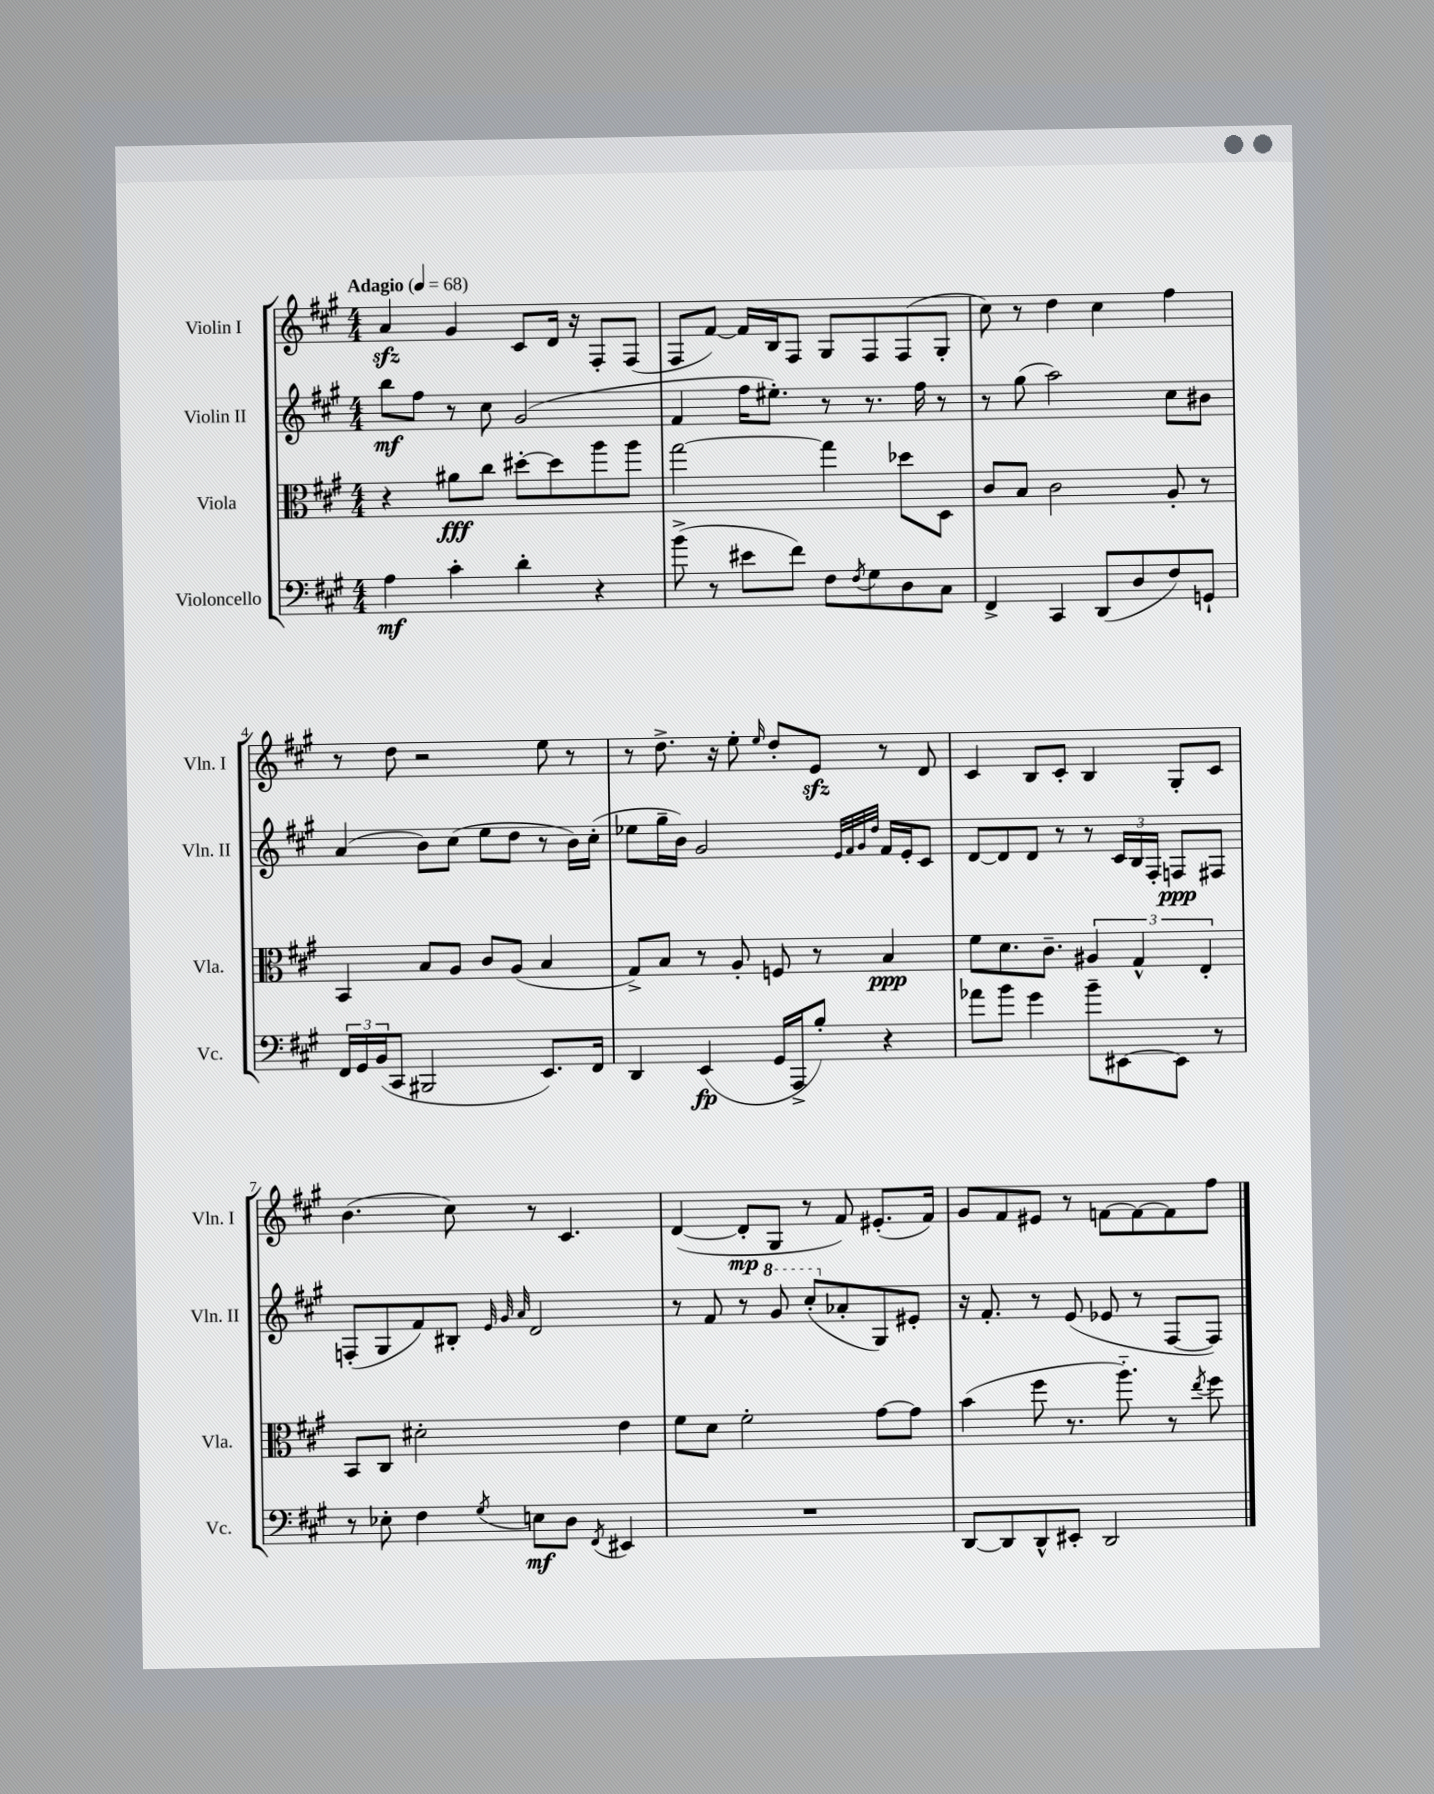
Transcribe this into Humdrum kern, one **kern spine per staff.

**kern	**dynam	**kern	**dynam	**kern	**dynam	**kern	**dynam
*part4	*part4	*part3	*part3	*part2	*part2	*part1	*part1
*staff4	*staff4	*staff3	*staff3	*staff2	*staff2	*staff1	*staff1
*I"Violoncello	*	*I"Viola	*	*I"Violin II	*	*I"Violin I	*
*I'Vc.	*	*I'Vla.	*	*I'Vln. II	*	*I'Vln. I	*
*clefF4	*	*clefC3	*	*clefG2	*	*clefG2	*
*k[f#c#g#]	*	*k[f#c#g#]	*	*k[f#c#g#]	*	*k[f#c#g#]	*
*M4/4	*	*M4/4	*	*M4/4	*	*M4/4	*
*MM68	*	*MM68	*	*MM68	*	*MM68	*
=1	=1	=1	=1	=1	=1	=1	=1
!	!	!	!	!	!	!LO:TX:a:B:t=Adagio	!
4A\	mf	4r	.	8bb\L	mf	4azz/	.
.	.	.	.	8ff#\J	.	.	.
4c#'\	.	8a#X\L	fff	8r	.	4g#/	.
.	.	8cc#\J	.	8cc#\	.	.	.
4d'\	.	[8dd#X'\L	.	(2g#/	.	8c#/L	.
.	.	8dd#\]	.	.	.	16d/Jk	.
.	.	.	.	.	.	16r	.
4r	.	8aa\	.	.	.	8F#'/L	.
.	.	8aa\J	.	.	.	(8F#/J	.
=2	=2	=2	=2	=2	=2	=2	=2
(8b^\	.	[2gg#\	.	4f#/	.	8F#/L	.
8r	.	.	.	.	.	[8f#/J)	.
8e#X\L	.	.	.	16ff#\KL	.	16f#/LL]	.
.	.	.	.	8.ee#X'\J)	.	16B/J	.
8f#\J)	.	.	.	.	.	8F#/J	.
8F#\L	.	4gg#\]	.	8r	.	8G#/L	.
8qF#/	.	.	.	.	.	.	.
8G#\	.	.	.	8.r	.	8F#/	.
8D\	.	8dd-X\L	.	.	.	(8F#/	.
.	.	.	.	16ff#\	.	.	.
8C#\J	.	8D\J	.	8r	.	8G#'/J	.
=3	=3	=3	=3	=3	=3	=3	=3
4FF#^/	.	8c#/L	.	8r	.	8cc#\)	.
.	.	8B/J	.	(8gg#\	.	8r	.
4CC#/	.	2c#\	.	2aa\)	.	4dd\	.
(8DD/L	.	.	.	.	.	4cc#\	.
8D/	.	.	.	.	.	.	.
8F#/)	.	8A'/	.	8cc#\L	.	4ff#\	.
8GGn`/J	.	8r	.	8b#X\J	.	.	.
!!LO:LB:g=z
=4	=4	=4	=4	=4	=4	=4	=4
24FF#/LL	.	4BB/	.	(4a/	.	8r	.
24GG#/	.	.	.	.	.	.	.
(24BB/J	.	.	.	.	.	.	.
8CC#/J	.	.	.	.	.	8dd\	.
2BBB#X/	.	8B/L	.	8b\L)	.	2r	.
.	.	8A/J	.	(8cc#\J	.	.	.
.	.	8c#/L	.	8ee\L	.	.	.
.	.	(8A/J	.	8dd\J	.	.	.
8.EE/L)	.	4B/	.	8r	.	8ee\	.
.	.	.	.	16b\LL)	.	8r	.
16FF#/Jk	.	.	.	(16cc#'\JJ	.	.	.
=5	=5	=5	=5	=5	=5	=5	=5
4DD/	.	8G#^/L)	.	8ee-X\L	.	8r	.
.	.	8B/J	.	16gg#~\L	.	8.dd^\	.
.	.	.	.	16b\JJ)	.	.	.
(4EE/	fp	8r	.	2g#/	.	.	.
.	.	.	.	.	.	16r	.
.	.	8A'/	.	.	.	8ee'\	.
.	.	.	.	.	.	16qqee/	.
16GG#/LL	.	8Fn/	.	.	.	8dd'/L	.
16AAA^/J	.	.	.	.	.	.	.
8B'/J)	.	8r	.	.	.	8ezz/J	.
.	.	.	.	32qqe/LLL	.	.	.
.	.	.	.	32qqf#/	.	.	.
.	.	.	.	32qqg#/	.	.	.
.	.	.	.	32qqdd/JJJ	.	.	.
4r	.	4B/	ppp	16f#/LL	.	8r	.
.	.	.	.	16e'/J	.	.	.
.	.	.	.	8c#/J	.	8d/	.
=6	=6	=6	=6	=6	=6	=6	=6
8a-X\L	.	8f#\L	.	[8d/L	.	4c#/	.
8b\J	.	8.d\	.	8d/]	.	.	.
4g#\	.	.	.	8d/J	.	8B/L	.
.	.	8.c#~\J	.	.	.	.	.
.	.	.	.	8r	.	8c#'/J	.
8b~\L	.	6A#X/	.	8r	.	4B/	.
[8EE#X\	.	.	.	24c#/LL	.	.	.
.	.	6G#^^/	.	24B/	.	.	.
.	.	.	.	24F#'/JJ	.	.	.
8EE#\J]	.	.	.	8Fn/L	ppp	8G#'/L	.
.	.	6E'/	.	.	.	.	.
8r	.	.	.	8F#X/J	.	8c#/J	.
!!LO:LB:g=z
=7	=7	=7	=7	=7	=7	=7	=7
8r	.	8BB/L	.	(8Fn'/L	.	(4.b\	.
8E-X'\	.	8C#/J	.	8G#/	.	.	.
4F#\	.	2d#X'\	.	8f#/)	.	.	.
.	.	.	.	8B#X'/J	.	8cc#\)	.
.	.	.	.	32qqe/	.	.	.
.	.	.	.	32qqg#/	.	.	.
8qG#/	.	.	.	32qqa/	.	.	.
8En\L	mf	.	.	2d/	.	8r	.
8D\J	.	.	.	.	.	4.c#/	.
8qFF#/	.	.	.	.	.	.	.
4EE#X/	.	4e\	.	.	.	.	.
=8	=8	=8	=8	=8	=8	=8	=8
1r	.	8f#\L	.	8r	.	([4d/	.
.	.	8d\J	.	8f#/	.	.	.
.	.	2f#'\	.	8r	.	8d'/L]	mp
*	*	*	*	*8va	*	*	*
.	.	.	.	8gg#/	.	8G#/J	.
.	.	.	.	(8ccc#'/L	.	8r	.
*	*	*	*	*X8va	*	*	*
.	.	.	.	8a-X'/	.	8f#/)	.
.	.	[8g#\L	.	8G#/)	.	(8.e#X'/L	.
.	.	8g#\J]	.	8e#X'/J	.	.	.
.	.	.	.	.	.	16f#/Jk)	.
=9	=9	=9	=9	=9	=9	=9	=9
[8DD/L	.	(4b\	.	16r	.	8g#/L	.
.	.	.	.	8.f#'/	.	.	.
8DD/]	.	.	.	.	.	8f#/	.
8DD^^/	.	8ff#\	.	8r	.	8e#X/J	.
8EE#X'/J	.	8.r	.	(8e/	.	8r	.
2DD/	.	.	.	8e-X/	.	[8fn\L	.
.	.	8.aa\)	.	.	.	.	.
.	.	.	.	8r	.	8f\_	.
.	.	8r	.	[8F#/L	.	8f\]	.
.	.	8qee/	.	.	.	.	.
.	.	8ff#\	.	8F#/J])	.	8ff#\J	.
==	==	==	==	==	==	==	==
*-	*-	*-	*-	*-	*-	*-	*-
